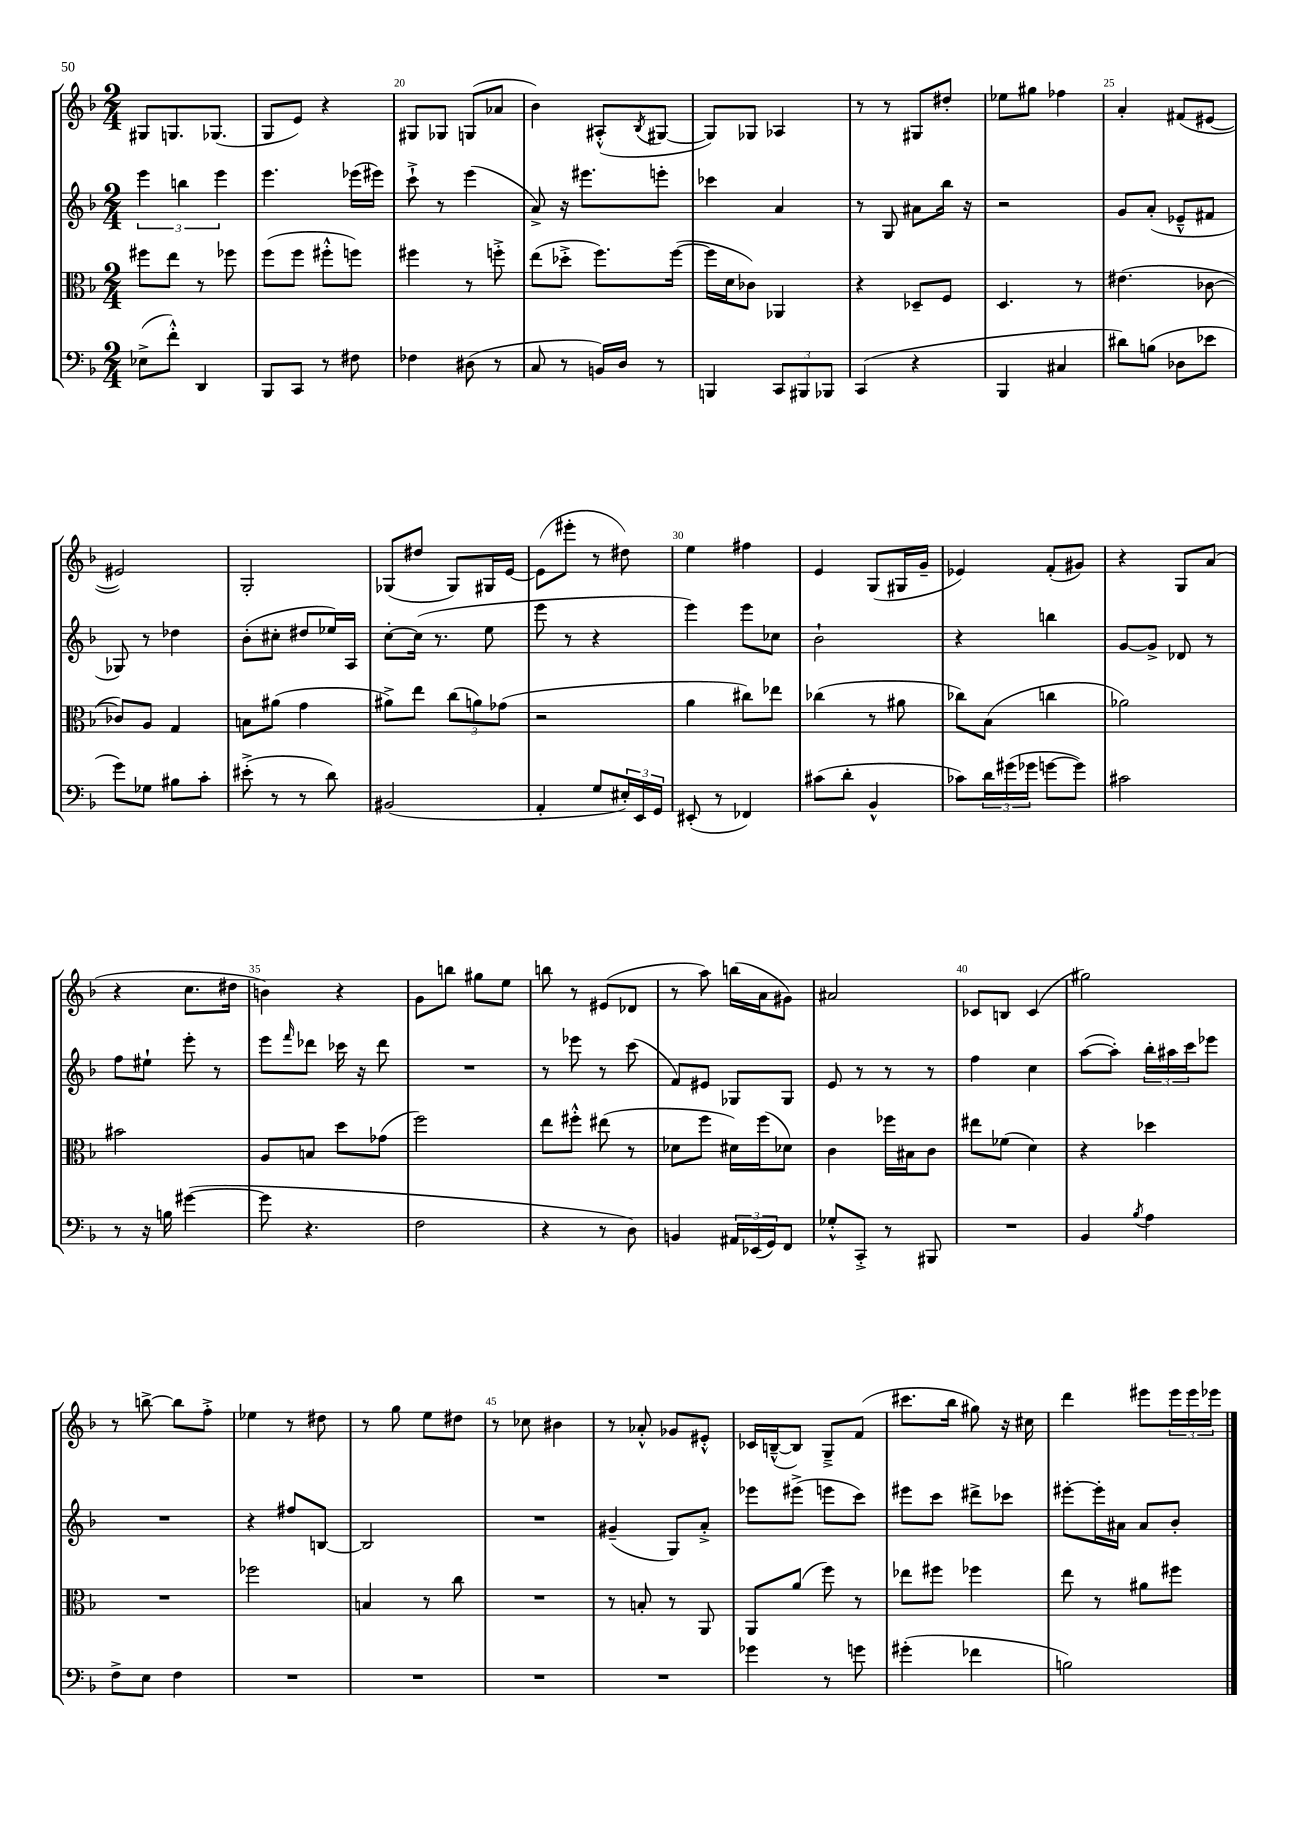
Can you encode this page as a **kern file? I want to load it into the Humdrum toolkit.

**kern	**kern	**kern	**kern
*part4	*part3	*part2	*part1
*staff4	*staff3	*staff2	*staff1
*clefF4	*clefC3	*clefG2	*clefG2
*k[b-]	*k[b-]	*k[b-]	*k[b-]
*M2/4	*M2/4	*M2/4	*M2/4
=18	=18	=18	=18
(8E-X^\L	8ff#X\L	6eee\	8G#X/L
8f'^^\J)	8ee\J	.	8.Gn/
.	.	6bbn\	.
4DD/	8r	.	.
.	.	.	(8.G-X/J
.	.	6eee\	.
.	8ff-X\	.	.
=19	=19	=19	=19
8BBB-/L	(8ff\L	4.eee\	8G/L
8CC/J	8ff\J	.	8e/J)
8r	8ff#X'^^\L	.	4r
8F#X\	8ffn\J)	(16eee-X\LL	.
.	.	16eee#X\JJ)	.
=20	=20	=20	=20
4F-X\	4ff#X\	8ccc`^\	8G#X/L
.	.	8r	8G-X/J
(8D#X\	8r	(4eee\	(8Gn/L
8r	8ffn'^\	.	8a-X/J
=21	=21	=21	=21
8C/	(8ee\L	8a^/)	4b-\)
8r	8dd-X'^\J	16r	.
.	.	8.eee#X\L	.
16BBn/LL)	8.ff\L)	.	(8A#X'^^/L
16D/JJ	.	.	.
.	.	.	8qB-/
8r	.	8eeen'\J	[8G#X/J
.	([16ff\Jk	.	.
=22	=22	=22	=22
4BBBn/	16ff\LL]	4ccc-X\	8G#/L])
.	16d\J	.	.
.	8c-X\J)	.	8G-X/J
12CC/L	4AA-X/	4a/	4A-X/
12BBB#X/	.	.	.
12BBB-X/J	.	.	.
=23	=23	=23	=23
(4CC/	4r	8r	8r
.	.	8G/	8r
4r	8D-X~/L	8a#X\L	8G#X/L
.	8F/J	16bb-\Jk	8dd#X'/J
.	.	16r	.
=24	=24	=24	=24
4BBB-/	4.D/	2r	8ee-X\L
.	.	.	8gg#X\J
4C#X/	.	.	4ff-X\
.	8r	.	.
=25	=25	=25	=25
8d#X\L)	(4.e#X\	8g/L	4a'/
(8Bn\J	.	(8a'/J	.
8D-X\L	.	8e-X~^^/L	(8f#X/L
8e-X\J	[8c-X\	8f#X/J	[8e#X/J
!!LO:LB:g=z
=26	=26	=26	=26
8g\L)	8c-X/L])	8G-X/)	2e#X/])
8G-X\J	8A/J	8r	.
8B#X\L	4G/	4dd-X\	.
8c'\J	.	.	.
=27	=27	=27	=27
(8e#X'^\	8Bn\L	(8b-'\L	2G'/
8r	(8a#X\J	8cc#X'\J	.
8r	4g\	8dd#X/L	.
8d\)	.	16ee-X/L)	.
.	.	16A/JJ	.
=28	=28	=28	=28
(2BB#X/	8a#X^\L)	[8cc'\L	(8G-X/L
.	8ee\J	(16cc\Jk]	8dd#X/J
.	.	8.r	.
.	(12cc\L	.	8G-/L)
.	12an\)	.	.
.	.	8ee\	16G#X/L
.	(12g-X\J	.	.
.	.	.	[16e/JJ
=29	=29	=29	=29
4AA'/	2r	8eee\	(8e\L]
.	.	8r	8eee#X'\J
8G/L	.	4r	8r
24E#X'/L)	.	.	8dd#X\)
24EE/	.	.	.
24GG/JJ	.	.	.
=30	=30	=30	=30
(8EE#X'/	4a\	4eee\)	4ee\
8r	.	.	.
4FF-X/)	8cc#X\L)	8eee\L	4ff#X\
.	8ee-X\J	8cc-X\J	.
=31	=31	=31	=31
(8c#X\L	(4cc-X\	2b-`\	4e/
8d'\J	.	.	.
4BB-^^/	8r	.	(8G/L
.	8a#X\	.	16G#X/L
.	.	.	16g~/JJ
=32	=32	=32	=32
8c-X\L)	8cc-X\L)	4r	4e-X/)
24d\L	(8B-\J	.	.
(24g#X\	.	.	.
24g-X\JJ	.	.	.
[8gn\L	4ccn\	4bbn\	(8f'/L
8g\J])	.	.	8g#X/J)
=33	=33	=33	=33
2c#X\	2a-X\)	[8g/L	4r
.	.	8g^/J]	.
.	.	8d-X/	8G/L
.	.	8r	(8a/J
!!LO:LB:g=z
=34	=34	=34	=34
8r	2b#X\	8ff\L	4r
16r	.	8ee#X`\J	.
16Bn\	.	.	.
([4g#X\	.	8eee'\	8.cc\L
.	.	8r	.
.	.	.	16dd#X\Jk
=35	=35	=35	=35
8g#\]	8A/L	8eee\L	4bn\)
.	.	16qqfff/	.
4.r	8Bn/J	8ddd-X\J	.
.	8dd\L	16ccc-X\	4r
.	.	16r	.
.	(8g-X\J	8ddd-\	.
=36	=36	=36	=36
2F\	2ff\)	2r	8g\L
.	.	.	8bbn\J
.	.	.	8gg#X\L
.	.	.	8ee\J
=37	=37	=37	=37
4r	8ee\L	8r	8bbn\
.	8ff#X'^^\J	8eee-X\	8r
8r	(8ee#X\	8r	(8e#X/L
8D\)	8r	(8ccc\	8d-X/J
=38	=38	=38	=38
4BBn/	8d-X\L	8f/L)	8r
.	8ff\J	8e#X/J	8aa\)
24AA#X/LL	16d#X\LL)	8G-X/L	(16bbn\LL
(24EE-X/	.	.	.
.	(16ff\J	.	16a\J
24GG/J)	.	.	.
8FF/J	8d-X\J)	8G-/J	8g#X\J)
=39	=39	=39	=39
8G-X'^^/L	4c\	8e/	2a#X/
8CC'^/J	.	8r	.
8r	16ff-X\LL	8r	.
.	16B#X\J	.	.
8BBB#X/	8c\J	8r	.
=40	=40	=40	=40
2r	8ee#X\L	4ff\	8c-X/L
.	(8f-X\J	.	8Bn/J
.	4d\)	4cc\	(4c-/
=41	=41	=41	=41
4BB-/	4r	([8aa\L	2gg#X\)
.	.	8aa'\J])	.
8qB-/	.	.	.
4A\	4dd-X\	24bb-'\LL	.
.	.	24aa#X\	.
.	.	24ccc\J	.
.	.	8eee-X\J	.
!!LO:LB:g=z
=42	=42	=42	=42
8F^\L	2r	2r	8r
8E\J	.	.	[8bbn^\
4F\	.	.	8bb\L]
.	.	.	8ff'^\J
=43	=43	=43	=43
2r	2ff-X\	4r	4ee-X\
.	.	8ff#X/L	8r
.	.	[8Bn/J	8dd#X\
=44	=44	=44	=44
2r	4Bn/	2B/]	8r
.	.	.	8gg\
.	8r	.	8ee\L
.	8cc\	.	8dd#X\J
=45	=45	=45	=45
2r	2r	2r	8r
.	.	.	8cc-X\
.	.	.	4b#X\
=46	=46	=46	=46
2r	8r	(4g#X~/	8r
.	8Bn'/	.	8a-X'^^/
.	8r	8G/L)	8g-X/L
.	8AA/	8a'^/J	8e#X'^^/J
=47	=47	=47	=47
4g-X\	8AA/L	8eee-X\L	16c-X/LL
.	.	.	([16Bn~^^/J
.	(8a/J	(8eee#X^\J	8B/J])
8r	8ff\)	8eeen\L	8G~^/L
8gn\	8r	8ccc\J)	(8f/J
=48	=48	=48	=48
(4g#X'\	8ee-X\L	8eee#X\L	8.ccc#X\L
.	8ff#X\J	8ccc\J	.
.	.	.	16bb-\Jk
4f-X\	4ff-X\	8ddd#X^\L	8gg#X\)
.	.	8ccc-X\J	16r
.	.	.	16cc#X\
=49	=49	=49	=49
2Bn\)	8ee\	[8eee#X'\L	4ddd\
.	8r	16eee#'\L]	.
.	.	16a#X\JJ	.
.	8a#X\L	8a#/L	8eee#X\L
.	8ff#X\J	8b-'/J	24eee#\L
.	.	.	24eee#\
.	.	.	24eee-X\JJ
==	==	==	==
*-	*-	*-	*-
